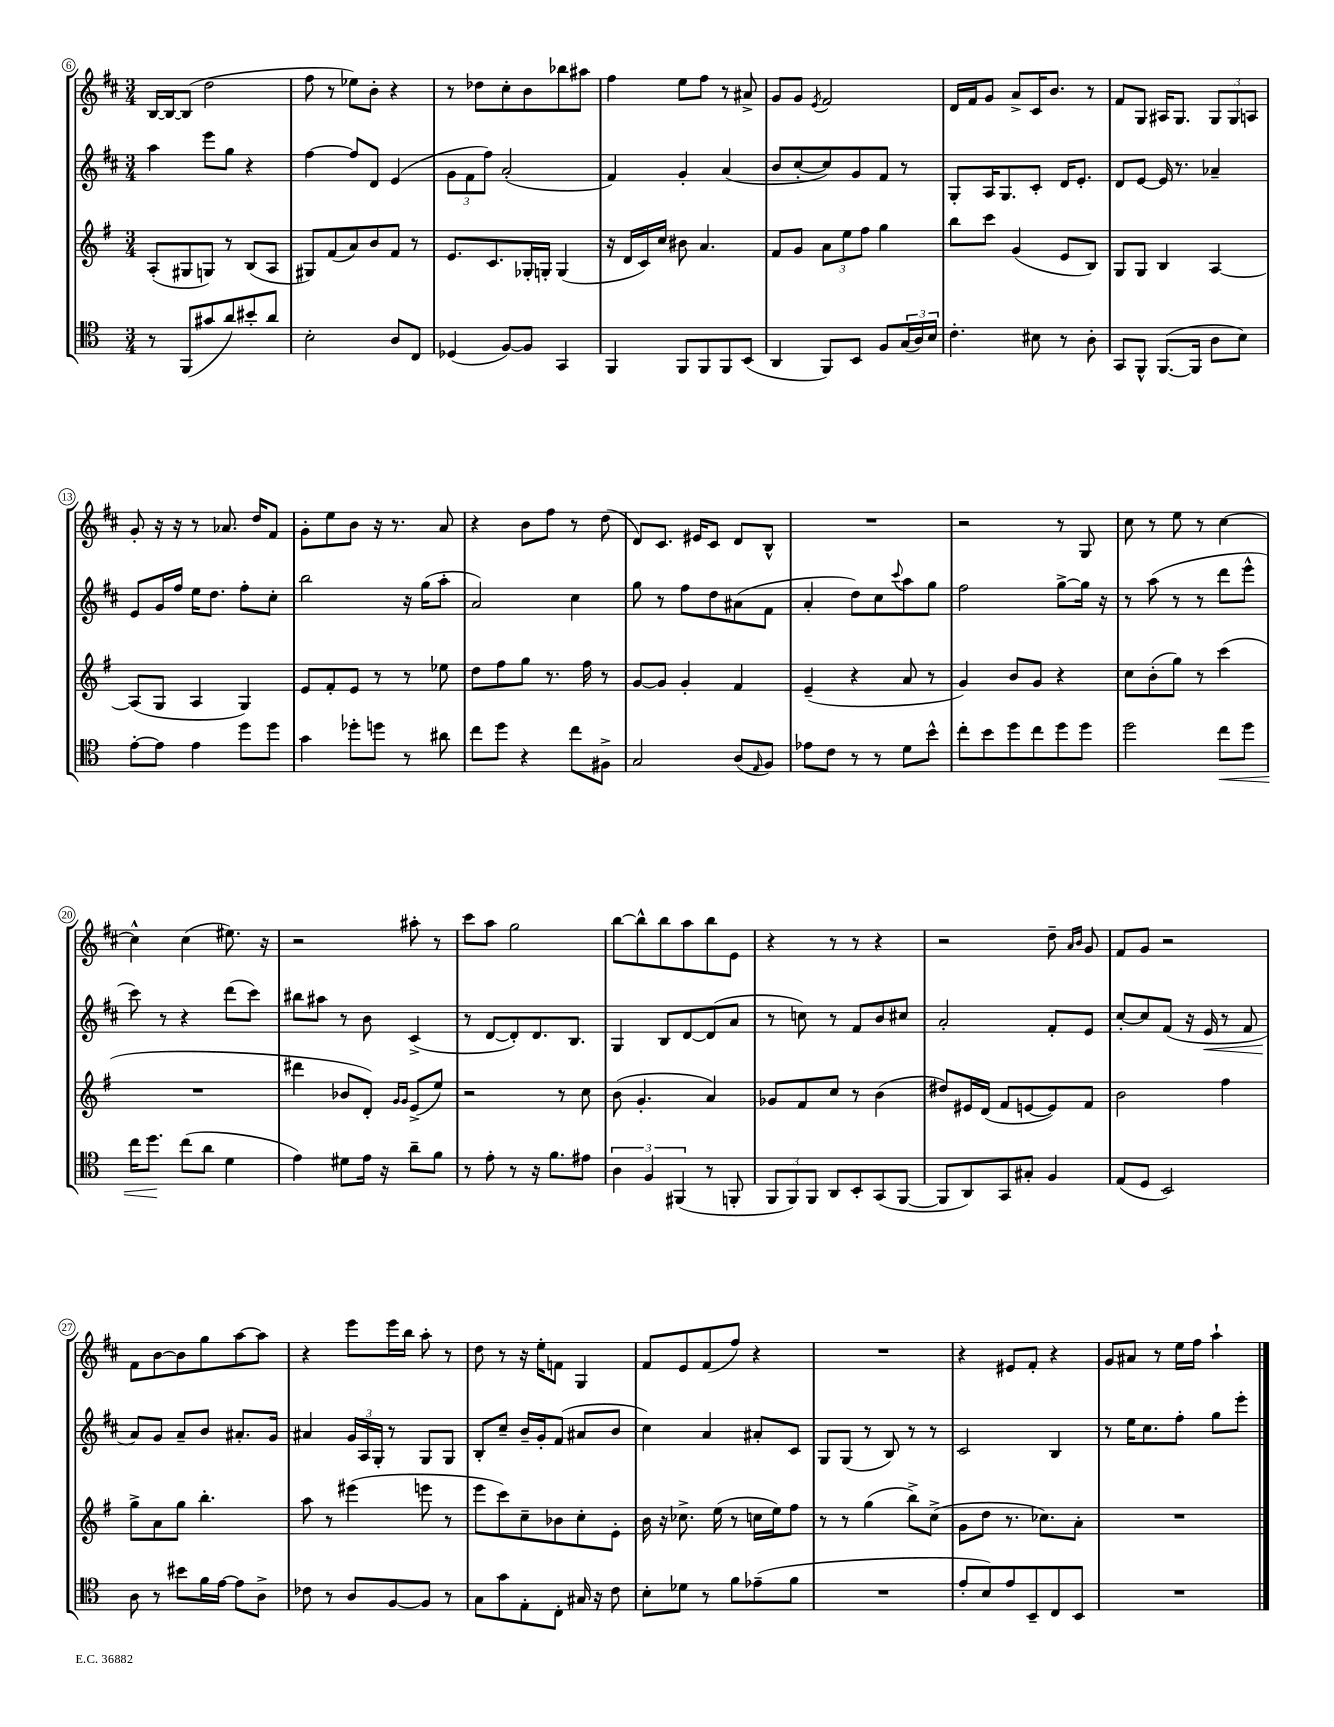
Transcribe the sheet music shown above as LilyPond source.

<<
\new StaffGroup <<
\new Staff = "s0" {
    \clef treble \key d \major \numericTimeSignature \time 3/4
    b16~ b16~ b8( d''2 |
    fis''8 r8 ees''8) b'8-. r4 |
    r8 des''8 cis''8-. b'8 bes''8 ais''8 |
    fis''4 e''8 fis''8 r8 ais'8-> |
    g'8 g'8 \acciaccatura { e'8 } fis'2 |
    d'16 fis'16 g'8 a'8-> cis'16 b'8. r8 |
    fis'8 g8 ais16 g8. \tuplet 3/2 { g8 g8 a8 } |
    g'8-. r16 r16 r8 aes'8. d''16 fis'8 |
    g'8-. e''8 b'8 r16 r8. a'8 |
    r4 b'8 fis''8 r8 d''8( |
    d'8) cis'8. eis'16 cis'8 d'8 b8-^ |
    R2. |
    r2 r8 g8 |
    cis''8 r8 e''8 r8 cis''4~ |
    cis''4-^ cis''4( eis''8.) r16 |
    r2 ais''8-. r8 |
    cis'''8 a''8 g''2 |
    b''8~ b''8-^ b''8 a''8 b''8 e'8 |
    r4 r8 r8 r4 |
    r2 d''8-- \grace { a'16 b'16 } g'8 |
    fis'8 g'8 r2 |
    fis'8 b'8~ b'8 g''8 a''8~ a''8 |
    r4 e'''8 e'''16 b''16 a''8-. r8 |
    d''8 r8 r16 e''16-. f'8 g4 |
    fis'8 e'8 fis'8( fis''8) r4 |
    R2. |
    r4 eis'8 fis'8-. r4 |
    g'8 ais'8 r8 e''16 fis''16 a''4-! \bar "|." |
}
\new Staff = "s1" {
    \clef treble \key d \major \numericTimeSignature \time 3/4
    a''4 e'''8 g''8 r4 |
    fis''4~ fis''8 d'8 e'4( |
    \tuplet 3/2 { g'8 fis'8 fis''8) } a'2-.( |
    fis'4) g'4-. a'4( |
    b'8 cis''8~-. cis''8) g'8 fis'8 r8 |
    g8-. a16 g8. cis'8-. d'16 e'8.-. |
    d'8 e'8~ e'16 r8. aes'4-- |
    e'8 g'16 fis''16 e''16 d''8. fis''8-. cis''8-. |
    b''2 r16 g''16( a''8-. |
    a'2) cis''4 |
    g''8 r8 fis''8 d''8 ais'8( fis'8 |
    a'4-. d''8) cis''8 \appoggiatura { cis'''8 } a''8 g''8 |
    fis''2 g''8~-> g''16 r16 |
    r8 a''8( r8 r8 d'''8 e'''8-^ |
    cis'''8) r8 r4 d'''8( cis'''8) |
    bis''8 ais''8 r8 b'8 cis'4->( |
    r8 d'8~ d'8-.) d'8. b8. |
    g4 b8 d'8~ d'8( a'8 |
    r8 c''8) r8 fis'8 b'8 cis''8 |
    a'2-. fis'8-. e'8 |
    cis''8~-. cis''8 fis'8( r16 e'16\< r8 fis'8 |
    a'8\!) g'8 a'8-- b'8 ais'8.-. g'16 |
    ais'4 \tuplet 3/2 { g'16 a16 g16-. } r8 g8 g8 |
    b8-. cis''8-- b'16-- g'16-. fis'8( ais'8 b'8 |
    cis''4) a'4 ais'8-. cis'8 |
    g8 g8( r8 b8) r8 r8 |
    cis'2 b4 |
    r8 e''16 cis''8. fis''8-. g''8 e'''8-. \bar "|." |
}
\new Staff = "s2" {
    \clef treble \key g \major \numericTimeSignature \time 3/4
    a8-.( gis8 g8) r8 b8( a8 |
    gis8) fis'8( a'8) b'8 fis'8 r8 |
    e'8. c'8. ges16-. g16-. g4( |
    r16 d'16 c'16) c''16 bis'8 a'4. |
    fis'8 g'8 \tuplet 3/2 { a'8 e''8 fis''8 } g''4 |
    b''8 c'''8 g'4( e'8 b8) |
    g8 g8 b4 a4~ |
    a8( g8 a4 g4) |
    e'8 fis'8-. e'8 r8 r8 ees''8 |
    d''8 fis''8 g''8 r8. fis''16 r8 |
    g'8~ g'8 g'4-. fis'4 |
    e'4--( r4 a'8 r8 |
    g'4) b'8 g'8 r4 |
    c''8 b'8-.( g''8) r8 c'''4( |
    R2. |
    dis'''4 bes'8 d'8-.) \grace { g'16 g'16 } e'8->( e''8) |
    r2 r8 c''8 |
    b'8( g'4.-. a'4) |
    ges'8 fis'8 c''8 r8 b'4( |
    dis''8) eis'16 d'16( fis'8 e'8~ e'8) fis'8 |
    b'2 fis''4 |
    g''8-> a'8 g''8 b''4.-. |
    a''8 r8 eis'''4( e'''8 r8 |
    e'''8 c'''8) c''8-- bes'8 c''8-. e'8-. |
    b'16 r16 ces''8.-> e''16( r8 c''16 e''16) fis''8 |
    r8 r8 g''4( b''8->) c''8->( |
    g'8 d''8 r8. ces''8.) a'8-. |
    R2. \bar "|." |
}
\new Staff = "s3" {
    \clef tenor \key c \major \numericTimeSignature \time 3/4
    r8 f,8( gis'8 a'8) bis'8-. a'8 |
    b2-. a8 c8 |
    des4( f8~) f8 g,4 |
    f,4 f,8 f,8 f,8 b,8( |
    a,4 f,8) b,8 f8 \tuplet 3/2 { g16( a16) b16 } |
    c'4.-. bis8 r8 a8-. |
    g,8 f,8-^ f,8.~( f,16 a8 b8) |
    e'8~-. e'8 e'4 d''8 d''8 |
    g'4 des''8-. d''8 r8 ais'8 |
    c''8 d''8 r4 c''8 fis8-> |
    g2 a8( \grace { e16 } f8) |
    ees'8 c'8 r8 r8 d'8 b'8-^ |
    c''8-. b'8 d''8 c''8 d''8 d''8 |
    d''2 c''8\< d''8 |
    c''16 d''8.\! c''8( a'8 d'4 |
    e'4) dis'8 e'16 r16 a'8-- f'8 |
    r8 e'8-. r8 r16 f'8. eis'8 |
    \tuplet 3/2 { a4 f4 fis,4( } r8 f,8-. |
    \tuplet 3/2 { f,8 f,8) f,8 } a,8 b,8-. g,8( f,8~ |
    f,8 a,8) g,8 gis8-. f4 |
    e8( d8 b,2) |
    a8 r8 bis'8 f'16 e'16~ e'8 a8-> |
    ces'8 r8 a8 f8~ f8 r8 |
    g8 g'8 e8-. c8-. gis16 r16 c'8 |
    b8-. des'8 r8 f'8 ees'8--( f'8 |
    R2. |
    e'8-. b8) e'8 b,8-- c8 b,8 |
    R2. \bar "|." |
}
>>
>>
\layout { \context { \Score currentBarNumber = #6 \override BarNumber.stencil = #(make-stencil-circler 0.1 0.3 ly:text-interface::print) } }
